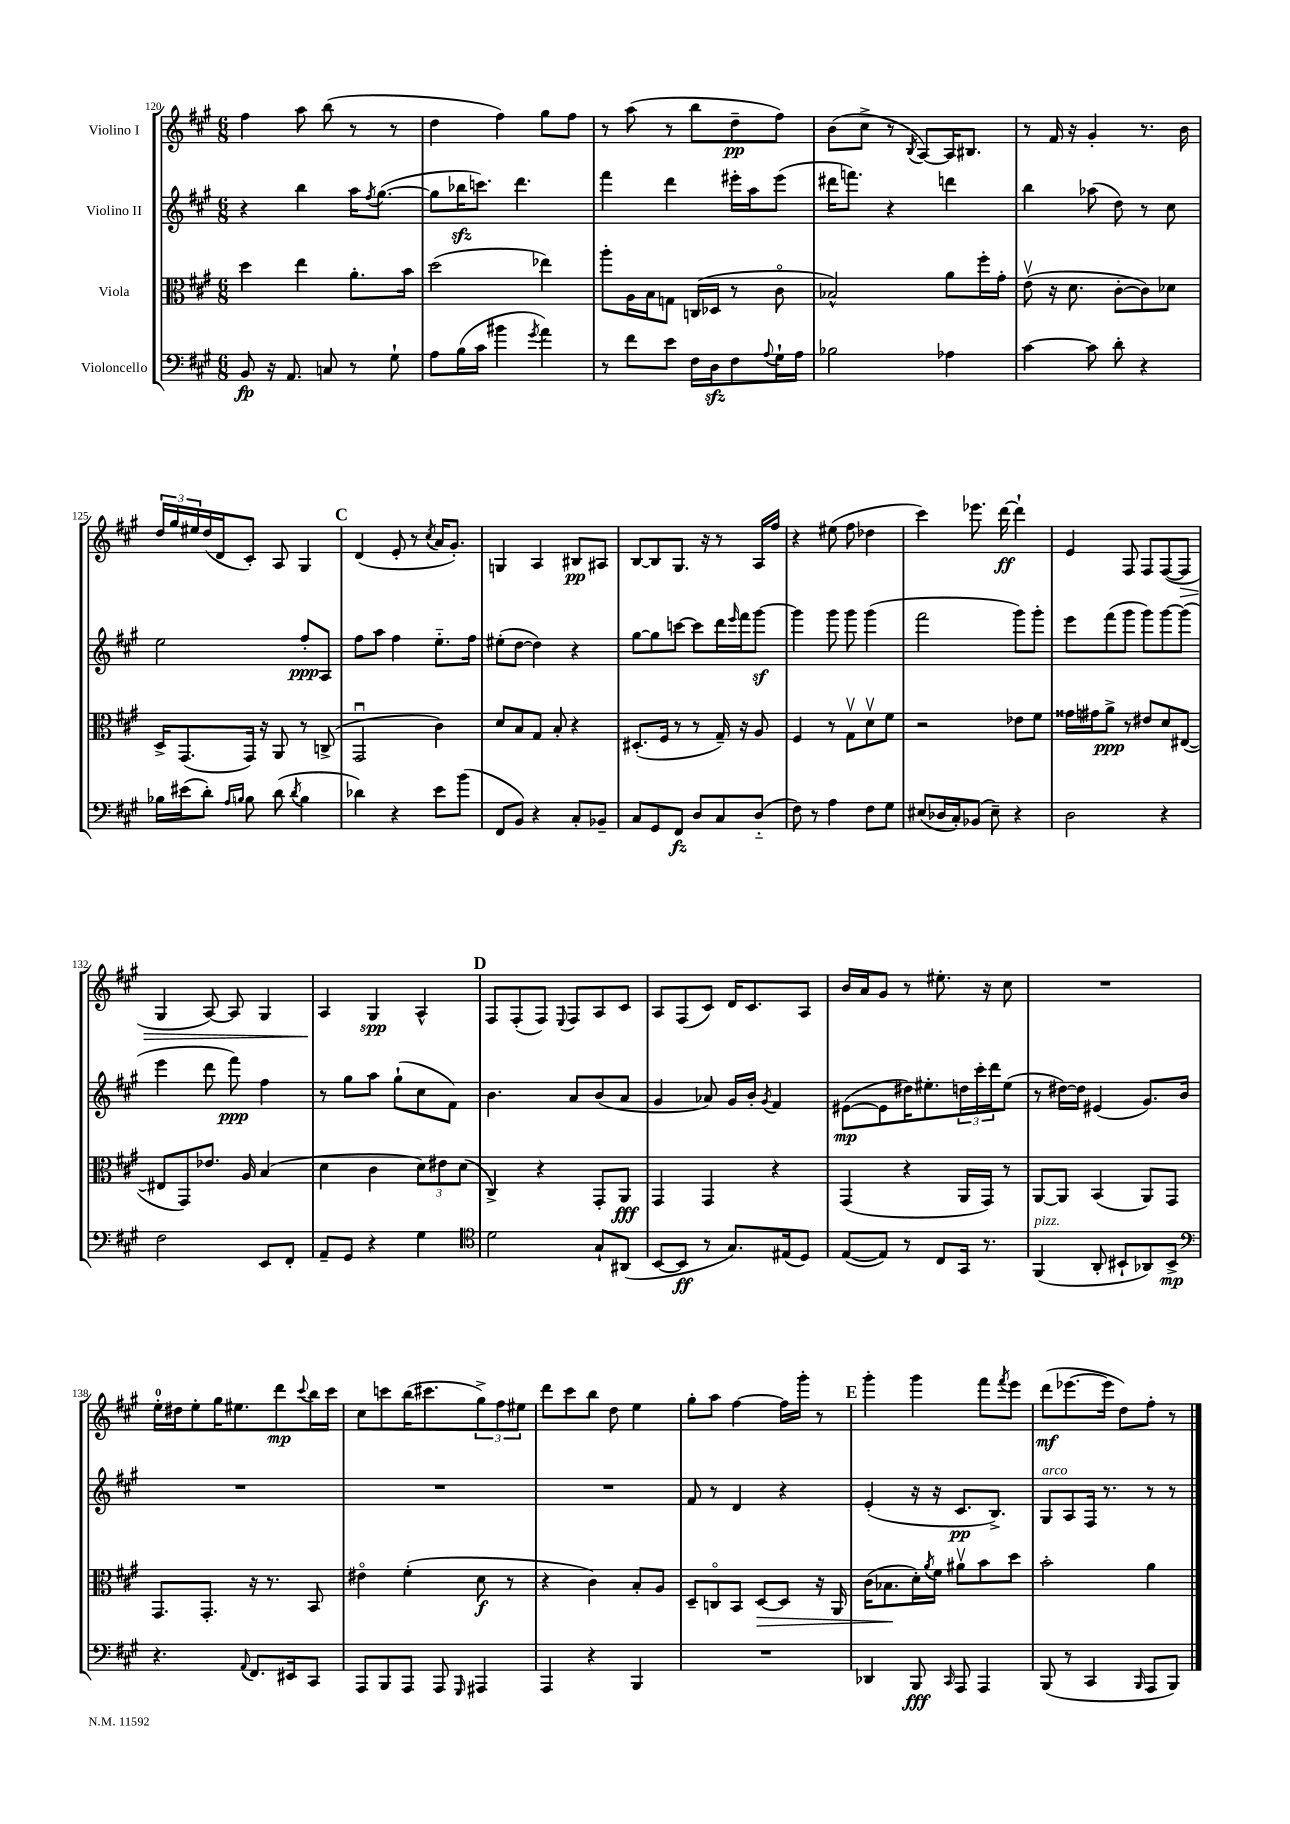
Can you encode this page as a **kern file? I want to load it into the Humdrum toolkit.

**kern	**kern	**kern	**kern
*staff4	*staff3	*staff2	*staff1
*clefF4	*clefC3	*clefG2	*clefG2
*k[f#c#g#]	*k[f#c#g#]	*k[f#c#g#]	*k[f#c#g#]
*M6/8	*M6/8	*M6/8	*M6/8
8BB	4dd	4r	4ff#
16r	.	.	.
8.AA	.	.	.
.	4ee	4bb	8aa
8C	.	.	(8bb
8r	8.a'	16aa	8r
.	.	8qff#	.
.	.	([8.gg#	.
8G#`	.	.	8r
.	16b	.	.
=	=	=	=
8A	(2dd	8gg#]	4dd
(16B	.	16bb-	.
16c#	.	8.ccc)	.
4b#	.	.	4ff#)
.	.	4.ddd	.
8qg#	.	.	.
4a)	4ee-)	.	8gg#
.	.	.	8ff#
=	=	=	=
8r	8aa'	4fff#	8r
8f#	16A	.	(8aa
.	16B	.	.
8e	8G	4ddd	8r
16F#	(16C	.	8bb
16D	16D-	.	.
8F#	8r	16eee#'	8dd~
.	.	16aa	.
8qqA	.	.	.
16G#`	8c#o	(8eee#	8ff#)
16A	.	.	.
=	=	=	=
2B-	2B-^^)	16ddd#	(8b
.	.	8.fff)	.
.	.	.	8cc#^
.	.	4r	8r
.	.	.	8qB
.	.	.	[8A)
4A-	8a	4ddd	16A]
.	.	.	8.B#
.	16ff#'	.	.
.	16g#'	.	.
=	=	=	=
[4c#	(8ev	4bb	8r
.	16r	.	16f#
.	8.d	.	16r
8c#]	.	(8aa-	4g#'
8d'	[8c#'	8dd)	.
4r	8c#])	8r	8.r
.	8d-	8cc#	.
.	.	.	16b
=	=	=	=
16B-	16D^	2ee	24dd
.	.	.	24gg#
(16e#	(8.GG#	.	.
.	.	.	24ee#
8d')	.	.	(16dd
.	.	.	16d
16qqA	.	.	.
16qqB	.	.	.
8B	16GG#)	.	8c#')
.	16r	.	.
(8d	8AA	.	8A
8qd	.	.	.
4B	8r	8ff#'	4G#
.	(8C^	8A	.
=	=	=	=
4d-)	2GG#u	8ff#	(4d
.	.	8aa	.
4r	.	4ff#	8e'
.	.	.	8r
.	.	.	8qcc#
8e	4c#)	8.ee'~	16a
.	.	.	8.g#')
(8b	.	.	.
.	.	16ff#	.
=	=	=	=
8FF#	8d	(8ee#'	4G
8BB)	8B	[8dd	.
4r	8G#	4dd])	4A
.	8B'	.	.
8C#'	4r	4r	8B#
8BB-~	.	.	8A#
=	=	=	=
8C#	(8.D#'	[8gg#	[8B
8GG#	.	8gg#]	8B]
.	16F#	.	.
8FF#	8r	[8ccc	8.G#
8D	8r	8ccc]	.
.	.	.	16r
8C#	16G#~)	16ddd	8r
.	.	16qqeee	.
.	16r	16fff#	.
(8D'~	8A	[8ggg#	16A
.	.	.	16ff#
=	=	=	=
8F#)	4F#	4ggg#]	4r
8r	.	.	.
4A	8r	8ggg#	(8ee#
.	8G#v	8ggg#	8ff#
8F#	8dv	(4ggg#	4dd-
8G#	8f#	.	.
=	=	=	=
(8E#	2r	2fff#	4ccc#)
16D-	.	.	.
16C#')	.	.	.
(8BB-	.	.	8.eee-
8E#~)	.	.	.
.	.	.	[16ddd
4r	8e-	8ggg#)	4ddd`]
.	8f#	8ggg#'	.
=	=	=	=
2D	16g##	8eee	4e
.	16g#	.	.
.	8a^	(8fff#	.
.	8r	8ggg#	8F#
.	8e#	8ggg#)	8F#
4r	8d	[8ggg#	([8F#
.	([8E#	(8ggg#]	8F#]
=	=	=	=
2F#	8E#]	4eee	4G#
.	8GG#)	.	.
.	8.e-	8ddd	[8A)
.	.	8fff#)	8A]
.	16A	.	.
8EE	(4B	4ff#	4G#
8FF#'	.	.	.
=	=	=	=
8AA~	4d	8r	4A
8GG#	.	8gg#	.
4r	4c#	8aa	4G#
.	.	(8gg#`	.
4G#	12d)	8cc#	4A^^
.	12e#	.	.
.	.	8f#)	.
.	(12d	.	.
=	=	=	=
*clefC4	*	*	*
2d	4C#^)	4.b	8F#
.	.	.	(8F#'
.	4r	.	8F#)
.	.	.	8qqE
.	.	8a	8F#
8G#`	8GG#'	(8b	8A
(8AA#	8AA	8a	8c#
=	=	=	=
[8BB	4GG#	4g#	8A
8BB]	.	.	(8F#
8r	4GG#	8a-)	8c#)
8.G#)	.	16g#	16d
.	.	16b'	8.c#
.	.	8qg#	.
.	4r	4f#	.
(16E#	.	.	.
8D)	.	.	8A
=	=	=	=
([8E	(4GG#	([8e#	16b
.	.	.	16a
8E])	.	8e#]	8g#
8r	4r	16dd#)	8r
.	.	8.ee#'	.
8C#	.	.	8.ee#'
16GG#	16AA	24dd	.
.	.	24ccc#'	.
8.r	16GG#)	.	16r
.	.	24ddd	.
.	8r	(8ee#	8cc#
=	=	=	=
(4FF#	[8AA	8r	2.r
.	8AA]	[16dd#)	.
.	.	16dd#]	.
8AA'	(4BB	(4e#	.
8BB#`	.	.	.
8AA-)	8AA)	8.g#)	.
8BB#^	8GG#	.	.
.	.	16b	.
=	=	=	=
*clefF4	*	*	*
4.r	8.GG#	2.r	16ee'
.	.	.	16dd#
.	.	.	8ee'
.	8.GG#'	.	.
.	.	.	16gg#
.	.	.	8.ee#
8qqAA	.	.	.
8.FF#	16r	.	.
.	8.r	.	.
.	.	.	8ddd
16EE#	.	.	.
.	.	.	8qqccc#
8CC#	8BB	.	16bb
.	.	.	16ccc#
=	=	=	=
8AAA	4e#o	2.r	8cc#
8BBB	.	.	8ccc
8AAA	(4f#'	.	(16bb
.	.	.	8.ccc#
8AAA	.	.	.
16qqGGG#	.	.	.
4AAA#	8d	.	12gg#^)
.	.	.	12ff#
.	8r	.	.
.	.	.	12ee#
=	=	=	=
4AAA	4r	2.r	8ddd
.	.	.	8ccc#
4r	4c#)	.	8bb
.	.	.	8dd
4BBB	8B'	.	4ee
.	8A	.	.
=	=	=	=
2.r	8D~	8f#	8gg#'
.	8Co	8r	8aa
.	8BB	4d	[4ff#
.	[8D	.	.
.	8D]	4r	16ff#]
.	.	.	16ggg#'
.	16r	.	8r
.	16AA	.	.
=	=	=	=
4DD-	(16c#	(4e'	4ggg#'
.	8.B-	.	.
8BBB	16d')	16r	4ggg#
.	8qa	.	.
.	16f#	16r	.
16qqCC#	.	.	.
8AAA	8a#v	8.c#	.
4AAA	8b	.	8fff#
.	.	8.B^)	.
.	.	.	8qfff#
.	8dd	.	8eee
=	=	=	=
(8BBB	2b'	8G#	(8ddd
8r	.	8A	[8.eee-
4CC#	.	16F#	.
.	.	8.r	16eee-]
.	.	.	8dd)
16qqBBB	.	.	.
8AAA	4a	8r	8ff#'
8BBB)	.	8r	8r
==	==	==	==
*-	*-	*-	*-
